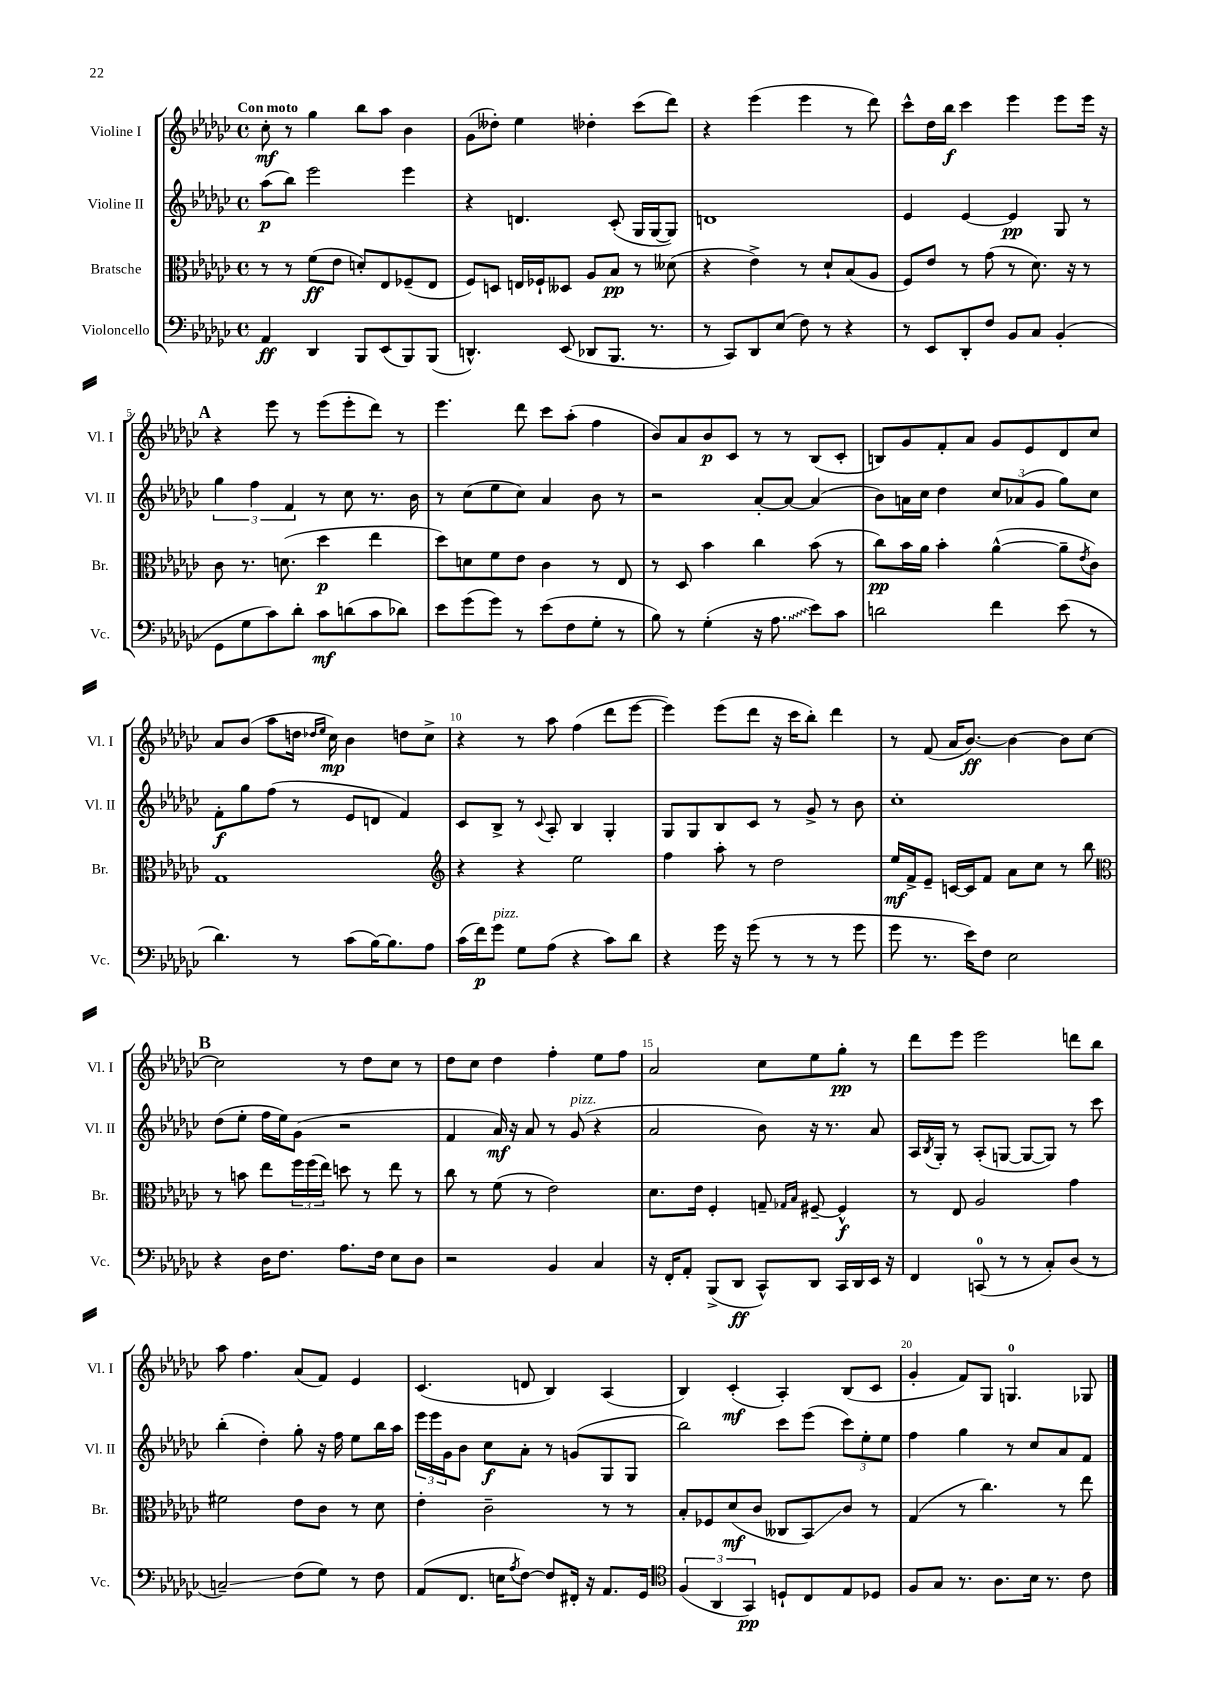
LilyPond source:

<<
\new StaffGroup <<
\new Staff = "s0" \with { instrumentName = "Violine I" shortInstrumentName = "Vl. I" } {
    \clef treble \key ges \major \defaultTimeSignature \time 4/4 \tempo "Con moto"
    ces''8-.\mf r8 ges''4 bes''8 aes''8 bes'4 |
    ges'8( deses''8-.) ees''4 des''4-. ces'''8( des'''8) |
    r4 ees'''4( ees'''4 r8 des'''8) |
    ces'''8-^ des''16 bes''16\f ces'''4 ees'''4 ees'''8 ees'''16 r16 |
    \mark \markup { \bold "A" } r4 ees'''8 r8 ees'''8( ees'''8-. des'''8) r8 |
    ees'''4. des'''8 ces'''8 aes''8-.( f''4 |
    bes'8) aes'8 bes'8\p ces'8 r8 r8 bes8( ces'8-. |
    b8) ges'8 f'8-. aes'8 ges'8 ees'8 des'8 ces''8 |
    aes'8 bes'8( aes''8 d''16 \grace { des''16 ees''16 } ces''16\mp) bes'4 d''8 ces''8-> |
    r4 r8 aes''8 f''4( des'''8 ees'''8~ |
    ees'''4) ees'''8( des'''8 r16 ces'''16 bes''8-.) des'''4 |
    r8 f'8( aes'16 bes'8.~\ff) bes'4~ bes'8 ces''8~ |
    \mark \markup { \bold "B" } ces''2 r8 des''8 ces''8 r8 |
    des''8 ces''8 des''4 f''4-. ees''8 f''8 |
    aes'2 ces''8 ees''8 ges''8-.\pp r8 |
    des'''8 ees'''8 ees'''2 d'''8 bes''8 |
    aes''8 f''4. aes'8( f'8) ees'4 |
    ces'4.( d'8 bes4) aes4( |
    bes4) ces'4-.\mf( aes4-.) bes8( ces'8 |
    ges'4-. f'8) ges8 g4.-0 ges8 \bar "|." |
}
\new Staff = "s1" \with { instrumentName = "Violine II" shortInstrumentName = "Vl. II" } {
    \clef treble \key ges \major \defaultTimeSignature \time 4/4
    aes''8\p( bes''8) ees'''2 ees'''4 |
    r4 d'4. ces'8-.( ges16 ges16~ ges8) |
    d'1 |
    ees'4 ees'4~ ees'4\pp ges8 r8 |
    \mark \markup { \bold "A" } \tuplet 3/2 { ges''4 f''4 f'4 } r8 ces''8 r8. bes'16 |
    r8 ces''8( ees''8 ces''8) aes'4 bes'8 r8 |
    r2 aes'8~-. aes'8~ aes'4( |
    bes'8) a'16 ces''16 des''4 \tuplet 3/2 { ces''8 aes'8( ges'8 } ges''8) ces''8 |
    f'8-.\f ges''8 f''8( r8 ees'8 d'8 f'4) |
    ces'8 bes8-> r8 \appoggiatura { ces'8 } aes8-. bes4 ges4-. |
    ges8 ges8 bes8 ces'8 r8 ges'8-> r8 bes'8 |
    ces''1-. |
    \mark \markup { \bold "B" } des''8( ees''8-. f''16 ees''16) ges'8( r2 |
    f'4 aes'16\mf) r16 aes'8 r8 ges'8^\markup { \italic "pizz." }( r4 |
    aes'2 bes'8) r16 r8. aes'8 |
    aes16 \acciaccatura { bes8 } ges16-. r8 aes8-.( g8~ g8~ g8) r8 ces'''8 |
    bes''4-.( des''4-.) ges''8-. r16 f''16 ees''8 bes''16 aes''16 |
    \tuplet 3/2 { ees'''16 ees'''16 ges'16 } bes'8 ces''8\f aes'8-. r8 g'8( ges8 ges8 |
    bes''2) ces'''8 ees'''8( \tuplet 3/2 { ces'''8) ees''8-. ees''8 } |
    f''4 ges''4 r8 ces''8 aes'8 f'8 \bar "|." |
}
\new Staff = "s2" \with { instrumentName = "Bratsche" shortInstrumentName = "Br." } {
    \clef alto \key ges \major \defaultTimeSignature \time 4/4
    r8 r8 f'8\ff( ees'8 d'8-.) ees8 fes8--( ees8 |
    f8) d8 e16 fes16-! deses8 aes8 bes8\pp r8 deses'8( |
    r4 ees'4->) r8 des'8-! bes8( aes8 |
    f8) ees'8 r8 ges'8( r8 des'8.) r16 r8 |
    \mark \markup { \bold "A" } ces'8 r8. d'8.( des''4\p ees''4 |
    des''8) d'8 f'8 ees'8 ces'4 r8 ees8 |
    r8 des8 bes'4 ces''4 bes'8( r8 |
    ces''8\pp) bes'16 aes'16 bes'4-. aes'4~-^( aes'8-- \acciaccatura { ees'8 } ces'8) |
    ges1 |
    \clef treble r4 r4 ees''2 |
    f''4 aes''8-. r8 des''2 |
    ees''16\mf f'16-> ees'8-- c'16~ c'16 f'8 aes'8 ces''8 r8 bes''8 |
    \mark \markup { \bold "B" } \clef alto r8 b'8 ees''8 \tuplet 3/2 { f''16 f''16( ees''16) } d''8 r8 ees''8 r8 |
    ces''8 r8 f'8( r8 ees'2) |
    des'8. ees'16 f4-. g8-- \grace { ges16 bes16 } fis8~-- fis4-^\f |
    r8 ees8 aes2 ges'4 |
    fis'2 ees'8 ces'8 r8 des'8 |
    ees'4-. ces'2-- r8 r8 |
    bes8-. fes8 des'8\mf( ces'8 ceses8 bes,8\glissando) ces'8 r8 |
    ges4( r8 ces''4.) r8 ees''8 \bar "|." |
}
\new Staff = "s3" \with { instrumentName = "Violoncello" shortInstrumentName = "Vc." } {
    \clef bass \key ges \major \defaultTimeSignature \time 4/4
    aes,4\ff des,4 bes,,8 ees,8( bes,,8) bes,,8( |
    d,4.-^) ees,8( des,8 bes,,8. r8. |
    r8 ces,8) des,8 ees8( f8) r8 r4 |
    r8 ees,8 des,8-. f8 bes,8 ces8 bes,4-.( |
    \mark \markup { \bold "A" } ges,8 ges8 ces'8) des'8-. ces'8\mf d'8( ces'8 des'8) |
    ees'8 ges'8( ges'8) r8 ees'8( f8 ges8-. r8 |
    bes8) r8 ges4-.( r16 \once \override Glissando.style = #'zigzag aes8.\glissando ees'8) ces'8 |
    d'2 f'4 ees'8( r8 |
    des'4.) r8 ces'8( bes16~) bes8. aes8 |
    ces'16( f'16\p) ges'8^\markup { \italic "pizz." } ges8 aes8( r4 ces'8) des'8 |
    r4 ges'16 r16 ges'8( r8 r8 r8 ges'8 |
    ges'8 r8. ees'16) f8 ees2 |
    \mark \markup { \bold "B" } r4 des16 f8. aes8. f16 ees8 des8 |
    r2 bes,4 ces4 |
    r16 f,16-. aes,8-. bes,,8->( des,8\ff ces,8-^) des,8 ces,16 des,16 ees,16 r16 |
    f,4 c,8-0( r8 r8 ces8-.) des8( r8 |
    c2--\glissando) f8( ges8) r8 f8 |
    aes,8( f,8. e16 \acciaccatura { aes8 } f8~) f8 fis,16-. r16 aes,8. ges,16 |
    \clef tenor \tuplet 3/2 { f4( aes,4 ges,4\pp) } d8-! ces8 ees8 des8 |
    f8 ges8 r8. aes8. bes16 r8. ces'8 \bar "|." |
}
>>
>>
\layout { \context { \Score \override BarNumber.break-visibility = ##(#f #t #t) barNumberVisibility = #(every-nth-bar-number-visible 5) } }
